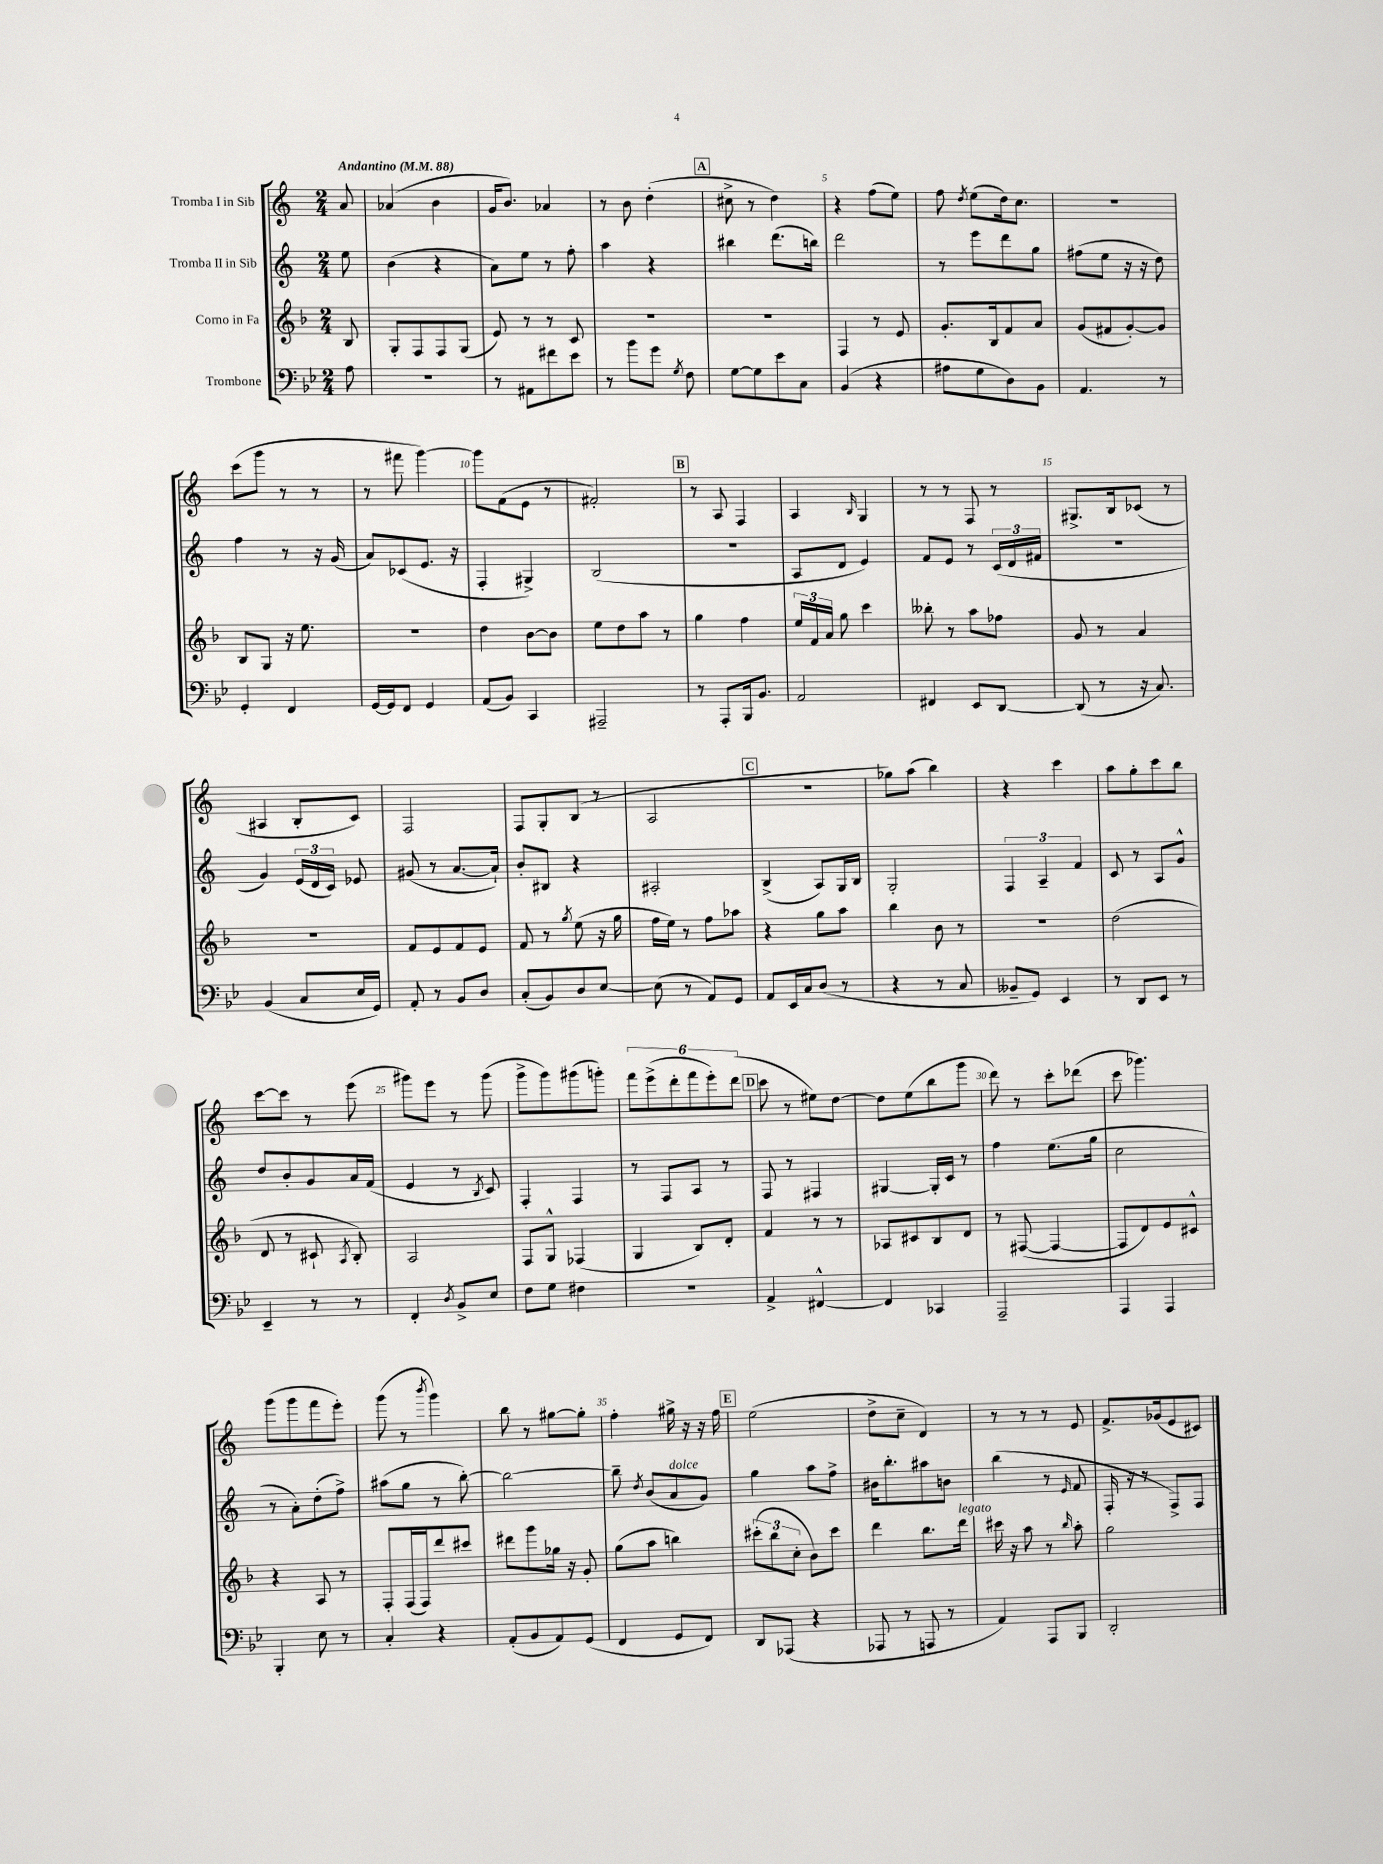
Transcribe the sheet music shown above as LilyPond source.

<<
\new StaffGroup <<
\new Staff = "s0" \with { instrumentName = "Tromba I in Sib" } {
    \clef treble \key c \major \numericTimeSignature \time 2/4 \partial 8 \tempo "Andantino" 4 = 88
    \autoBeamOff a'8 |
    aes'4( b'4 |
    g'16[ b'8.]) aes'4 |
    r8 b'8 d''4-.( |
    \mark \markup { \box "A" } cis''8-> r8 d''4) |
    r4 f''8[( e''8]) |
    f''8 \acciaccatura { d''8 } e''8[( d''16) c''8.] |
    r2 |
    c'''8[( g'''8] r8 r8 |
    r8 fis'''8 g'''4~) |
    g'''8[ f'8( e'8] r8 |
    fis'2-.) |
    \mark \markup { \box "B" } r8 a8 f4 |
    a4 \grace { b16 } g4 |
    r8 r8 f8 r8 |
    gis8.[-> b16 ces'8]( r8 |
    ais4 b8[-. c'8]) |
    f2 |
    f8[ g8-. b8]( r8 |
    a2 |
    \mark \markup { \box "C" } R2 |
    ges''8[) a''8]( b''4) |
    r4 c'''4 |
    a''8[ g''8-. c'''8 b''8] |
    c'''8[~ c'''8] r8 e'''8( |
    gis'''8[) e'''8] r8 gis'''8( |
    g'''8[-> g'''8) gis'''8( g'''8]-.) |
    \tuplet 6/4 { f'''8[ e'''8->( d'''8-. f'''8 e'''8-.) d'''8]( } |
    \mark \markup { \box "D" } c'''8 r8 eis''8[) d''8]~ |
    d''8[ e''8( b''8 g'''8] |
    d'''8) r8 c'''8[-. des'''8]( |
    c'''8 ges'''4.) |
    g'''8[( g'''8 f'''8 e'''8]-.) |
    g'''8( r8 \acciaccatura { b'''8 } g'''4) |
    b''8 r8 gis''8[~ gis''8]-. |
    f''4-. gis''16-> r16 r16 f''16 |
    \mark \markup { \box "E" } e''2( |
    d''8[-> c''8]-- d'4) |
    r8 r8 r8 e'8 |
    f'8.[-> ges'16( e'8 cis'8]) \bar "|." |
}
\new Staff = "s1" \with { instrumentName = "Tromba II in Sib" } {
    \clef treble \key c \major \numericTimeSignature \time 2/4 \partial 8
    \autoBeamOff e''8 |
    b'4( r4 |
    a'8[) e''8] r8 f''8-. |
    a''4 r4 |
    \mark \markup { \box "A" } bis''4 d'''8.[( b''16]) |
    d'''2 |
    r8 e'''8[ d'''8 g''8] |
    fis''8[( e''8] r16 r16 d''8) |
    f''4 r8 r16 g'16( |
    a'8[) ces'8( e'8.] r16 |
    f4-. gis4->) |
    b2( |
    \mark \markup { \box "B" } r2 |
    a8[ d'8] e'4) |
    f'8[ e'8] r8 \tuplet 3/2 { c'16[( d'16 fis'16] } |
    r2 |
    g'4) \tuplet 3/2 { e'16[( d'16 c'16]) } ees'8 |
    gis'8( r8 a'8.[~ a'16]-!) |
    b'8[-. bis8] r4 |
    ais2-. |
    \mark \markup { \box "C" } b4->( a8[) g16 b16] |
    g2-. |
    \tuplet 3/2 { f4 a4-- f'4 } |
    c'8 r8 a8[ g'8]-^ |
    d''8[ b'8-. g'8 a'16 f'16]( |
    e'4 r8 \acciaccatura { b8 } c'8) |
    f4-. f4 |
    r8 f8[ a8] r8 |
    \mark \markup { \box "D" } f8 r8 fis4 |
    gis4~ gis16[-. c'16] r8 |
    f''4 e''8.[( g''16] |
    c''2 |
    r8 a'8[-.) d''8-.( f''8]->) |
    ais''8[( g''8] r8 b''8~-.) |
    b''2~ |
    b''8-- \acciaccatura { d''8 } b'8[( a'8^\markup { \italic "dolce" } g'8]) |
    \mark \markup { \box "E" } g''4 a''8[ f''8]-> |
    bis'16[ b''8.-. ais''8 b'8] |
    b''4( r8 \grace { e'16 } f'8 |
    f16-. r16 r8 f8[->) f8] \bar "|." |
}
\new Staff = "s2" \with { instrumentName = "Corno in Fa" } {
    \clef treble \key f \major \numericTimeSignature \time 2/4 \partial 8
    \autoBeamOff bes8 |
    g8[-. f8 f8 g8]( |
    e'8) r8 r8 c'8 |
    R2 |
    \mark \markup { \box "A" } R2 |
    f4 r8 e'8 |
    g'8.[-. bes16 f'8 a'8] |
    g'8[( fis'8 g'8~-.) g'8] |
    bes8[ g8] r16 e''8. |
    R2 |
    d''4 bes'8[~ bes'8] |
    e''8[ d''8 a''8] r8 |
    \mark \markup { \box "B" } g''4 f''4 |
    \tuplet 3/2 { e''16[ f'16 a'16] } g''8 c'''4 |
    beses''8-. r8 a''8[ fes''8] |
    g'8 r8 a'4 |
    R2 |
    f'8[ e'8 f'8 e'8] |
    f'8 r8 \acciaccatura { g''8 } e''8( r16 g''16 |
    f''16[ e''16]) r8 f''8[ aes''8] |
    \mark \markup { \box "C" } r4 g''8[ a''8] |
    bes''4 bes'8 r8 |
    r2 |
    d''2( |
    d'8 r8 cis'8-! \acciaccatura { a8 } bes8-.) |
    a2 |
    f8[ g8]-^ fes4( |
    g4 bes8[) d'8]-. |
    \mark \markup { \box "D" } f'4 r8 r8 |
    aes8[ cis'8 bes8 d'8] |
    r8 fis8~( fis4~ |
    fis8[ d'8) e'8 cis'8]-^ |
    r4 a8 r8 |
    f8[-. f16( f16) d'''8 cis'''8] |
    dis'''8[ g'''8 ges''16] r16 g'8-. |
    g''8[( a''8] b''4) |
    \mark \markup { \box "E" } \tuplet 3/2 { cis'''8[-.( bes''8 c''8]-. } bes'8[) cis'''8] |
    d'''4 bes''8.[ d'''16]^\markup { \italic "legato" } |
    cis'''16 r16 a''8 r8 \grace { bes''16 } a''8-. |
    g''2 \bar "|." |
}
\new Staff = "s3" \with { instrumentName = "Trombone" } {
    \clef bass \key bes \major \numericTimeSignature \time 2/4 \partial 8
    \autoBeamOff a8 |
    R2 |
    r8 ais,8[ fis'8 ees'8] |
    r8 bes'8[ g'8] \acciaccatura { g8 } f8 |
    \mark \markup { \box "A" } g8[~ g8 ees'8 c8] |
    bes,4( r4 |
    ais8[ g8 d8) bes,8] |
    a,4. r8 |
    g,4-. f,4 |
    g,16[~ g,16 f,8] g,4 |
    a,8[( bes,8]) c,4 |
    ais,,2-- |
    \mark \markup { \box "B" } r8 a,,8[-. bes,,16 bes,8.] |
    a,2 |
    fis,4 ees,8[ d,8]~ |
    d,8( r8 r16 c8.) |
    bes,4( c8[ ees16 g,16]) |
    a,8-. r8 bes,8[ d8] |
    c8[-.( bes,8) d8 ees8]~ |
    ees8( r8 a,8[) g,8] |
    \mark \markup { \box "C" } a,8[ ees,16 c16 d8]( r8 |
    r4 r8 c8 |
    beses,8[-- g,8]) ees,4 |
    r8 d,8[ ees,8] r8 |
    ees,4-- r8 r8 |
    f,4-. \acciaccatura { d8 } bes,8[-> ees8] |
    f8[ g8] fis4 |
    R2 |
    \mark \markup { \box "D" } a,4-> fis,4~-^ |
    fis,4 ces,4 |
    a,,2-- |
    a,,4 a,,4 |
    bes,,4-. ees8 r8 |
    c4-. r4 |
    a,8[-.( bes,8 a,8) g,8]( |
    f,4 g,8[ f,8]) |
    \mark \markup { \box "E" } d,8[ aes,,8]( r4 |
    aes,,8 r8 a,,8 r8 |
    a,4) a,,8[ bes,,8] |
    d,2-. \bar "|." |
}
>>
>>
\layout { \context { \Score \override BarNumber.break-visibility = ##(#f #t #t) barNumberVisibility = #(every-nth-bar-number-visible 5) } }
